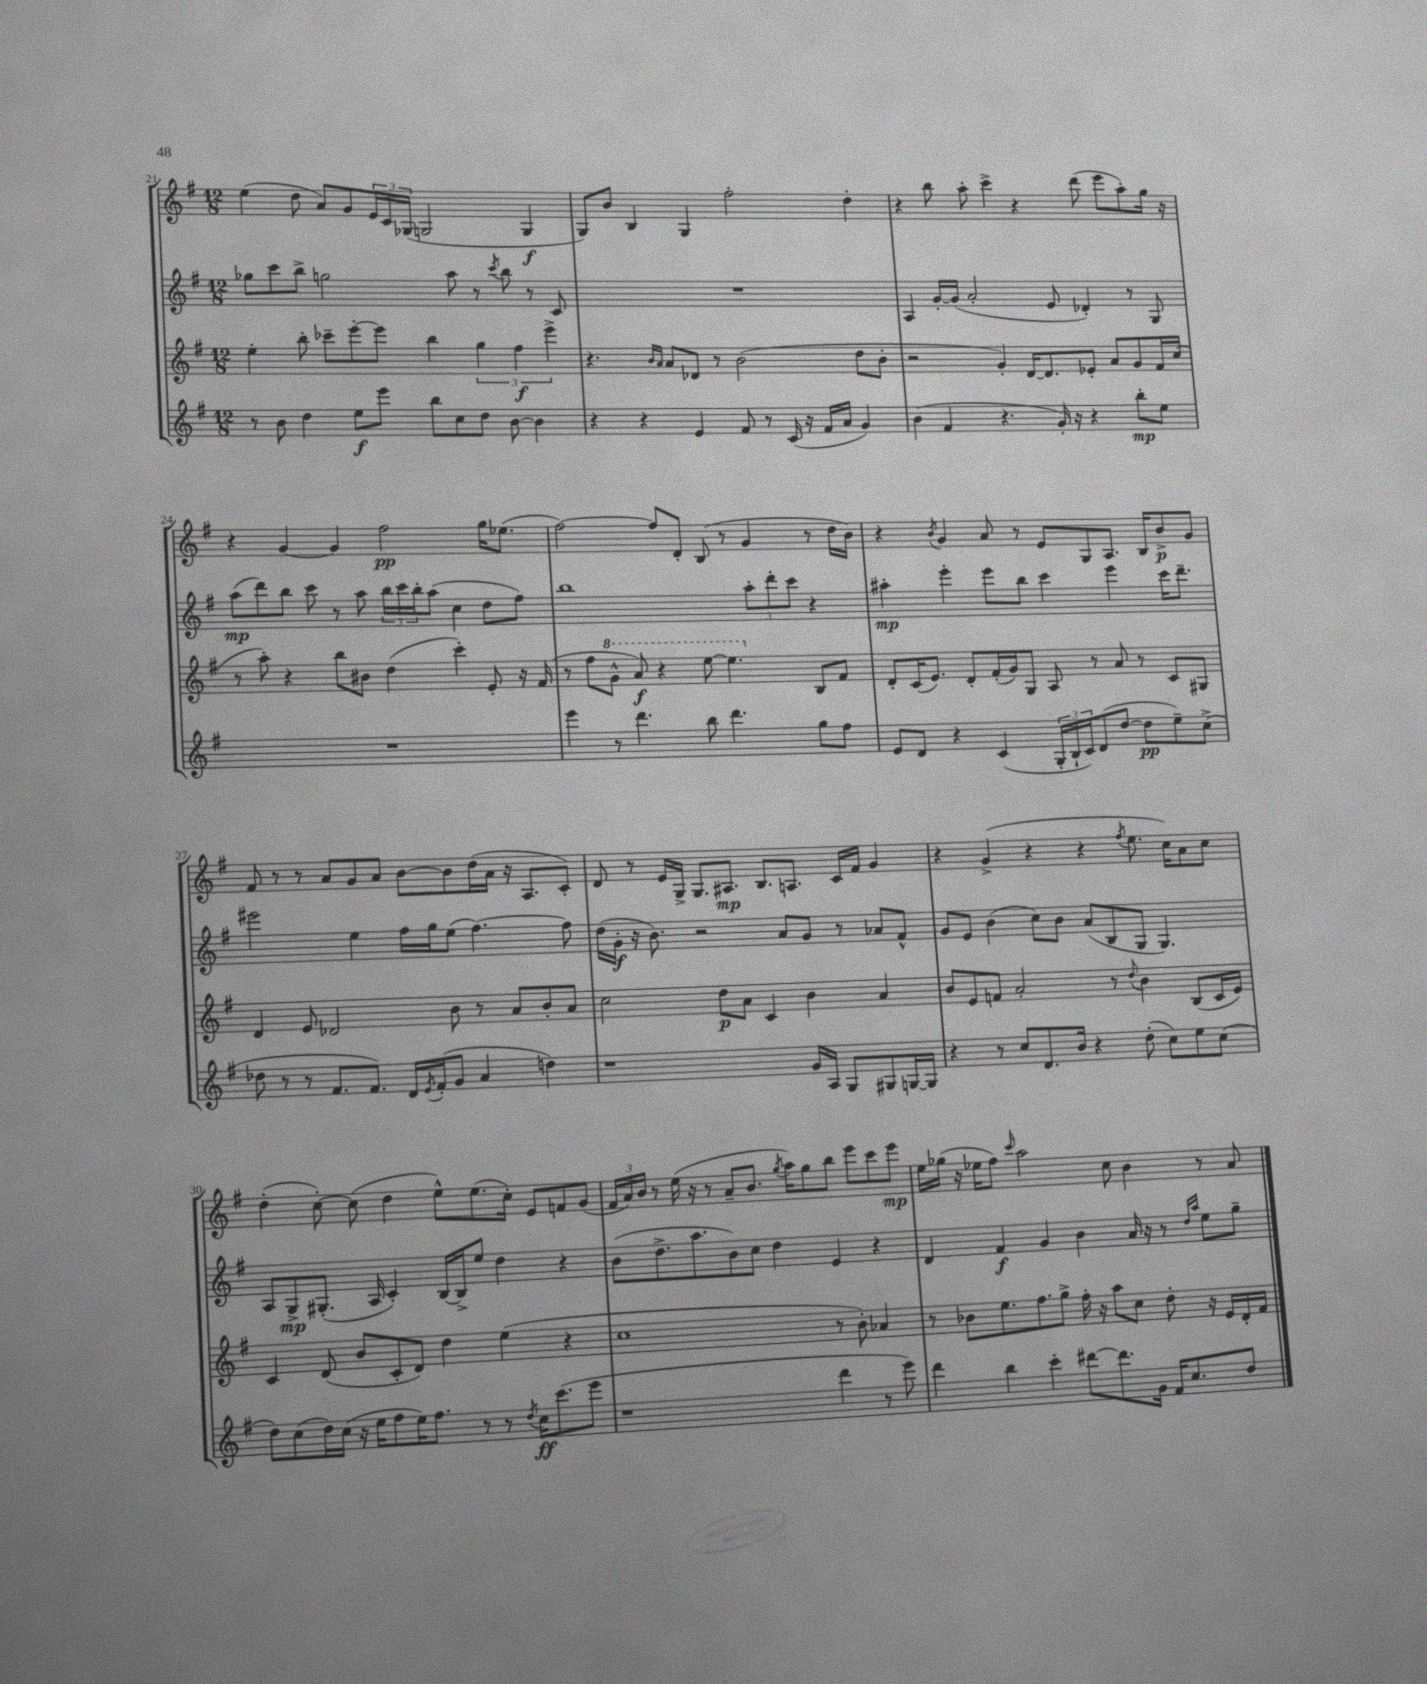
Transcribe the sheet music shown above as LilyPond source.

<<
\new StaffGroup <<
\new Staff = "s0" {
    \clef treble \key g \major \numericTimeSignature \time 12/8
    e''4( d''8 a'8) g'8 \tuplet 3/2 { e'16 c'16 ges16( } g2 g4\f |
    g8) b'8 b4 g4 fis''2-. d''4-. |
    r4 b''8 a''8-. c'''4-> r4 d'''8( e'''8 a''8-.) g''16 r16 |
    r4 g'4~ g'4 fis''2\pp g''16 ees''8.( |
    fis''2~) fis''8 d'8-. b8( r8 g'4 r8 d''16 b'16) |
    r4 \acciaccatura { b'8 } g'4 a'8 r8 e'8 g8 a8. b16 b'8->\p g'8 |
    fis'8 r8 r8 a'8 g'8 a'8 b'8~ b'8 d''16( a'16 r16 a8. c'8-.) |
    d'8 r8 e'16 g16-> g8. ais8.\mp b8. a8. c'16 fis'16 g'4 |
    r4 g'4->( r4 r4 \acciaccatura { fis''8 } e''8. c''16) a'8 c''8 |
    d''4-.( c''8~-.) c''8( d''4 e''8-^) e''8.( c''16-.) e'8 f'8 g'8( |
    \tuplet 3/2 { fis'16 a'16) b'16 } r8 e''16( r16 r8 a'8-- b'8. \acciaccatura { g''8 } a''16) g''8 b''8 e'''8 c'''8 e'''8\mp |
    e''16 ges''16( r16 ees''16 fis''8) \grace { c'''16 } a''2 c''8 b'4 r8 a'8 \bar "|." |
}
\new Staff = "s1" {
    \clef treble \key g \major \numericTimeSignature \time 12/8
    ges''8 c'''8 b''8-> g''2 a''8 r8 \acciaccatura { c'''8 } b''8 r8 c'8 |
    R1. |
    a4 g'16~-. g'16( a'2-. e'8 des'4-.) r8 g8 |
    a''8\mp( d'''8) b''8 c'''8 r8 a''8 \tuplet 3/2 { b''16 c'''16 b''16-. } a''8( c''4 d''8 fis''8) |
    b''1 \tuplet 3/2 { a''8-. d'''8-. c'''8 } r4 |
    ais''4-.\mp e'''4-. e'''8 b''8 c'''4 e'''4 c'''16 d'''8.-- |
    eis'''2 e''4 fis''16 g''16 e''8( fis''4.~) fis''8 |
    d''16( g'16-.\f r16 b'8.) r2 a'8 g'8 r8 aes'8 fis'8-^ |
    g'8 e'8 b'4( c''8) b'8 a'8( b8 g8 g4.) |
    a8 g8->\mp gis8.-.( a16 c'4-.) b16~ b16-> e''8 d''4 r4 |
    b'8( d''8.-> a''8. b'8) c''8 d''4 e'4 r4 |
    d'4 fis'4\f g'4 b'4 a'16 r16 r8 \grace { d''16 a''16 } e''8 g''8-- \bar "|." |
}
\new Staff = "s2" {
    \clef treble \key g \major \numericTimeSignature \time 12/8
    e''4-. b''8-. ces'''8-- e'''8~-. e'''8 b''4 \tuplet 3/2 { g''4 fis''4\f e'''4-> } |
    r4. \grace { b'16 a'16 } a'8 des'8 r8 b'2( d''8 b'8-. |
    r2 g'4-.) d'16~ d'8. ees'8-. a'8 g'8 fis'16 c''16( |
    r8 a''8-.) r4 b''8 bis'8 d''4( c'''4-.) e'8-. r16 fis'16( |
    r8 fis''8 \ottava #1 g''8-^ a''8\f) r4 e'''8~ e'''4. \ottava #0 b8 fis'8 |
    d'8-. c'16( e'8.) d'8-. fis'16-.( g'16) g8 a8 r8 a'8 r8 c'8 gis8 |
    d'4 e'8 des'2 b'8 r8 a'8 b'8-. a'8 |
    c''2 d''8\p a'8 c'4 b'4 a'4 |
    b'8 e'8 f'8 a'2-. r8 \appoggiatura { d''8 } b'4 b8( c'16 e'16) |
    c'4 d'8( b'8 c'8-. d'8) d''4 e''4( r4 |
    c''1 r8 b'8-.) aes'4 |
    r8 bes'8 e''8. fis''8. g''8-> fis''16-. r16 a''8 c''8 d''8-. r16 e'16 d'16-. fis'16 \bar "|." |
}
\new Staff = "s3" {
    \clef treble \key g \major \numericTimeSignature \time 12/8
    r8 b'8 d''4 e''8\f e'''8 b''8 c''8 d''8 b'8~ b'4 |
    r4 r4 e'4 fis'8 r8 c'16( r16 fis'16 a'16 g'4) |
    b'4( fis'4 r4. g'16-.) r16 r4 b''8-.\mp e''8 |
    R1. |
    e'''4 r8 d'''4. b''8 d'''4. g''8 fis''8 |
    e'8 d'8 r4 c'4( \tuplet 3/2 { g16-. b16-! c'16) } d'8( d''8~ d''8\pp e''8--) c''8->( |
    des''8 r8 r8 fis'8. fis'8.) d'16 \acciaccatura { e'8 } fis'16-.( g'8 a'4 d''4) |
    r1 g'16 a16 g8 gis8 g16~ g16 |
    r4 r8 c''8 d'8. b'16 r4 d''8-.( c''8) e''8 c''8( |
    d''8) c''8( d''16) c''16( r16 e''16 fis''8 e''16) fis''8. r8 r8 \acciaccatura { d''8 } c''16\ff c'''8.( e'''8 |
    r1 d'''4 r8 e'''8) |
    d'''4 b''4 c'''4-. dis'''8~ dis'''8. g'16 fis'16 c''8. d''8 \bar "|." |
}
>>
>>
\layout { \context { \Score currentBarNumber = #21 } }
